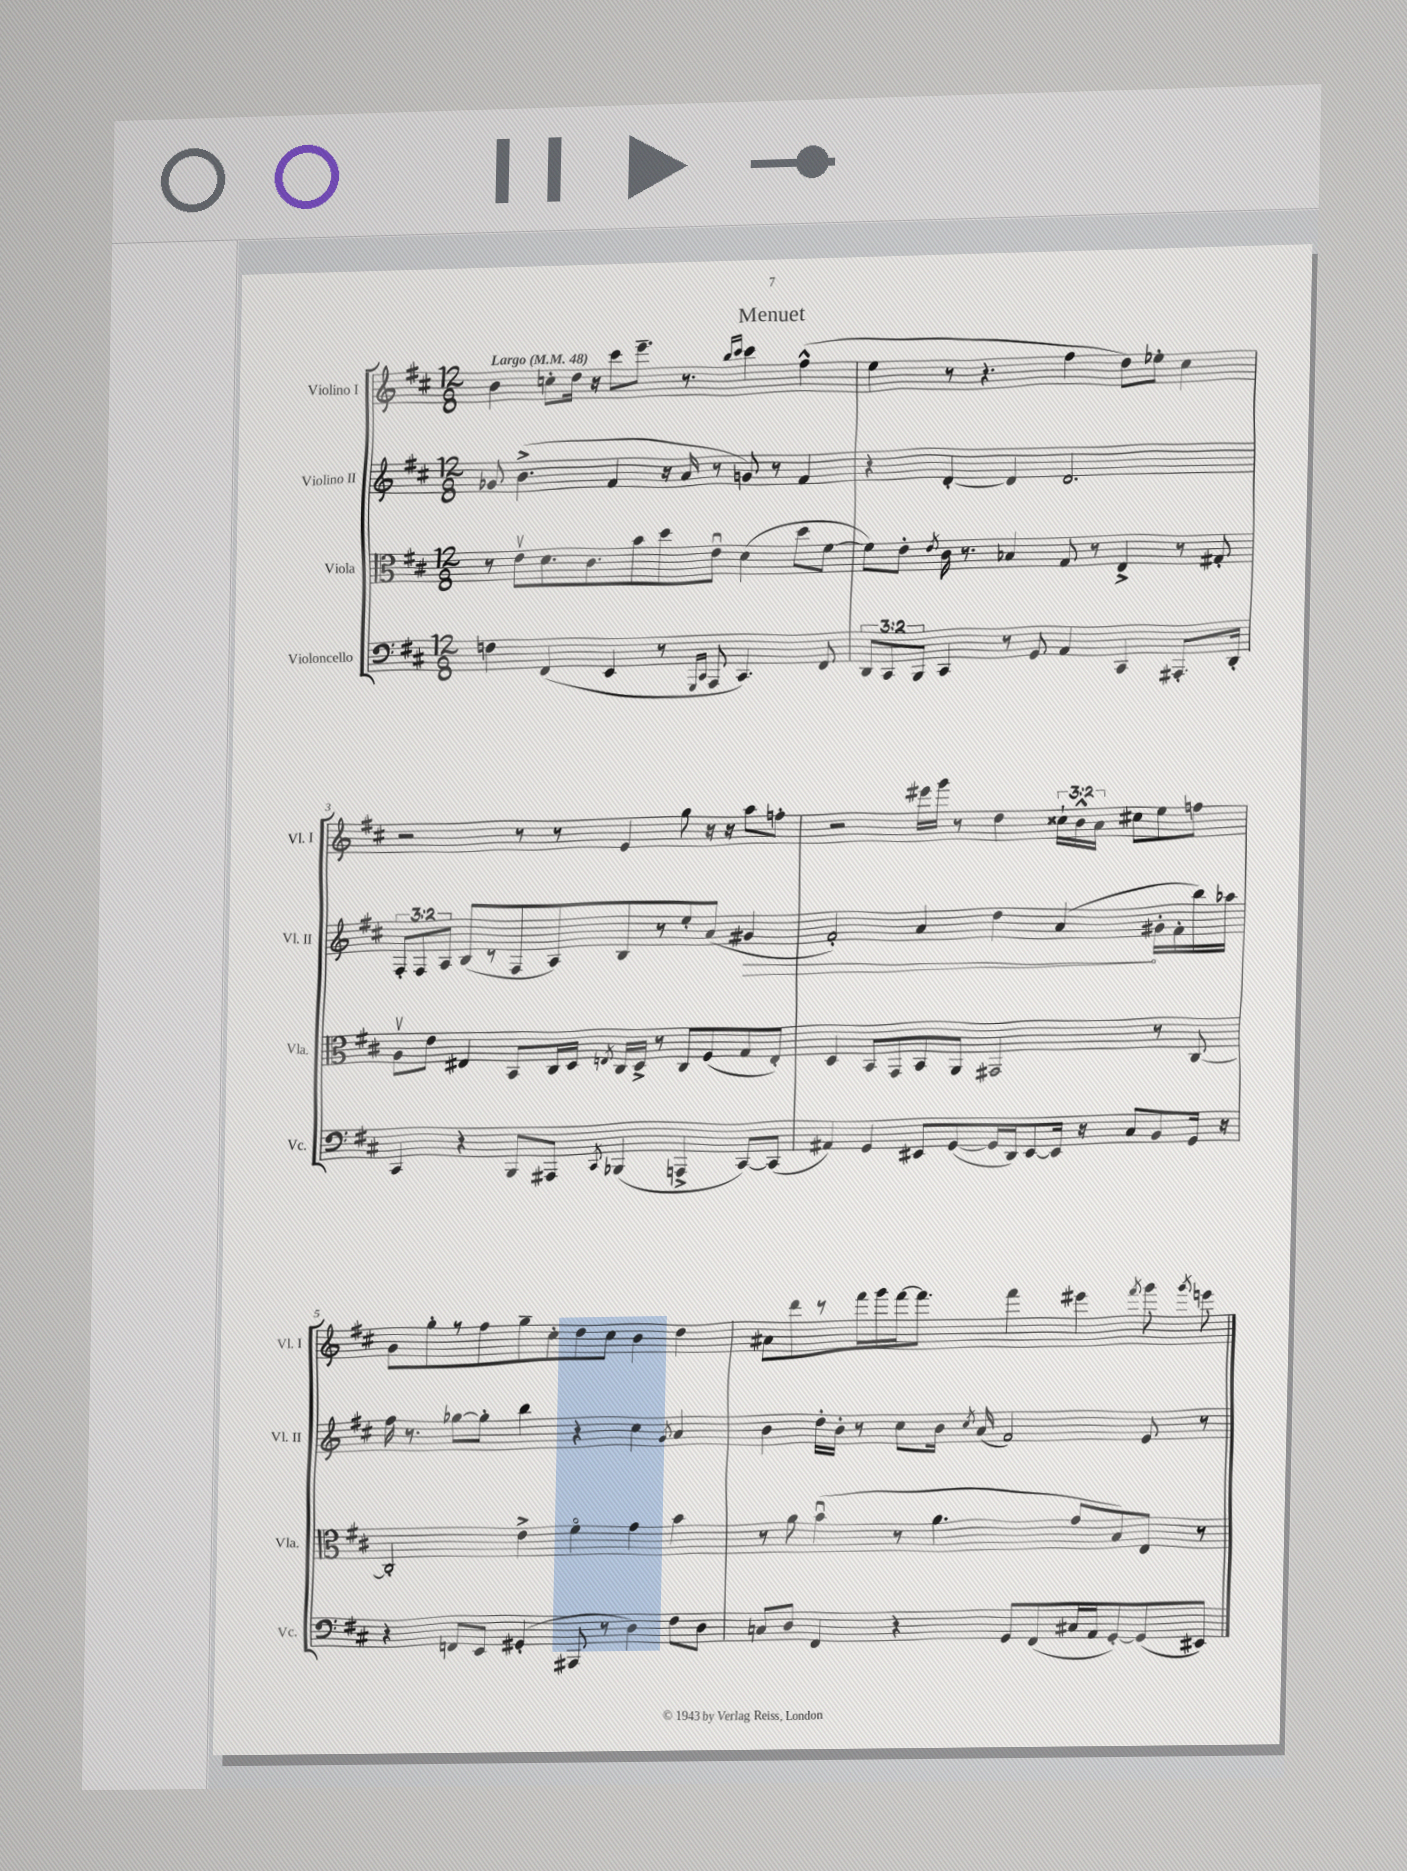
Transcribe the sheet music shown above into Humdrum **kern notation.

**kern	**kern	**kern	**dynam	**kern
*part4	*part3	*part2	*part2	*part1
*staff4	*staff3	*staff2	*staff2	*staff1
*I"Violoncello	*I"Viola	*I"Violino II	*	*I"Violino I
*I'Vc.	*I'Vla.	*I'Vl. II	*	*I'Vl. I
*clefF4	*clefC3	*clefG2	*	*clefG2
*k[f#c#]	*k[f#c#]	*k[f#c#]	*	*k[f#c#]
*M12/8	*M12/8	*M12/8	*	*M12/8
*MM48	*MM48	*MM48	*	*MM48
=1	=1	=1	=1	=1
!	!	!	!	!LO:TX:a:B:t=Largo
4Fn\	8r	8g-X/	.	4b\
.	8ev\L	(4.b^\	.	.
(4FF#/	8.d\	.	.	8ccn'\L
.	.	.	.	16dd\Jk
.	8.c#\	.	.	16r
4EE/	.	4f#/	.	8ccc#\L
.	8b\	.	.	8.eee~\J
8r	8dd\	16r	.	.
.	.	16a/	.	8.r
16qqGGG/LL	.	.	.	.
16qqCC#/JJ	.	.	.	.
8AAA/	8eu\J	8r	.	.
.	.	.	.	16qqbb/LL
.	.	.	.	16qqccc#/JJ
4.CC#/)	(4d\	8gn/)	.	4ccc#\
.	.	8r	.	.
.	8dd\L	4f#/	.	(4ff#^^\
8FF#/	[8f#\J	.	.	.
=2	=2	=2	=2	=2
12DD/L	8f#\L])	4r	.	4ee\
12CC#/	.	.	.	.
.	8e'\J	.	.	.
12BBB/J	.	.	.	.
.	8qe/	.	.	.
4CC#/	16c#\	[4d'/	.	8r
.	8.r	.	.	.
.	.	.	.	4.r
8r	4B-X/	4d/]	.	.
8GG/	.	.	.	.
4AA/	8G/	2.d/	.	4ff#\
.	8r	.	.	.
4CC#/	4E^/	.	.	8dd\L)
.	.	.	.	8ee-X'\J
8.AAA#X'/L	8r	.	.	4cc#\
.	8G#X'/	.	.	.
16DD'/Jk	.	.	.	.
!!LO:LB:g=z
=3	=3	=3	=3	=3
4CC#/	8Av\L	12F#'/L	.	2r
.	.	12F#/	.	.
.	8e\J	.	.	.
.	.	12A/J	.	.
4r	4E#X/	(8B/L	.	.
.	.	8r	.	.
8BBB/L	8BB/L	8F#/	.	8r
8AAA#X/J	16C#/L	8A/)	.	8r
.	16D/JJ	.	.	.
8qCC#/	8qEn/	.	.	.
(4BBB-X/	16C#/LL	8B/	.	4e/
.	16D^/JJ	.	.	.
.	8r	8r	.	.
4AAAn^/	8C#/L	8ee'/	.	8gg\
.	(8F#/	(8a/J	.	16r
.	.	.	.	16r
!	!	!	!LO:HP:b	!
[8CC#/L)	8G/	4g#X/	>	8aa\L
(8CC#/J]	8E'/J)	.	.	8ffn'\J
=4	=4	=4	=4	=4
4AA#X/)	4D/	2f#'/)	.	2r
4GG/	8BB/L	.	.	.
.	8GG/	.	.	.
8EE#X/L	8BB/	4a/	.	16eee#X\LL
.	.	.	.	16ggg\JJ
([8GG/	8AA/J	.	.	8r
16GG/L]	2GG#X/	4dd\	.	4dd\
16DD/J)	.	.	.	.
[8EE#/	.	.	.	.
16EE#/Jk]	.	(4a/	.	24cc##X`\LL
.	.	.	.	24b^^\
16r	.	.	.	.
.	.	.	.	24a\JJ
8C#/L	.	.	.	8cc#X\L
8BB/	8r	16g#X'\LL	]	8ee\
.	.	16f#'\	.	.
16GG/Jk	[8C#/	16bb\)	.	8ffn\J
16r	.	16aa-X\JJ	.	.
!!LO:LB:g=z
=5	=5	=5	=5	=5
4r	2C#'/]	16ff#\	.	8g\L
.	.	8.r	.	.
.	.	.	.	8gg'\
8FFn/L	.	[8gg-X\L	.	8r
8EE/J	.	8gg-'\J]	.	8ff#\
(4GG#X'/	4e^\	4bb\	.	8gg~\
.	.	.	.	8cc#'\
8AAA#X/	4f#\	4r	.	8dd\
8r	.	.	.	8cc#\J
4D\)	4g\	4cc#\	.	4b\
.	.	8qg/	.	.
8F#\L	4b\	4a/	.	4dd\
8D\J	.	.	.	.
=6	=6	=6	=6	=6
8Cn/L	8r	4b\	.	8a#X\L
8D/J	8a\	.	.	8ddd\
4FF#/	(4bu\	16dd'\LL	.	8r
.	.	16b'\JJ	.	.
.	.	8r	.	16fff#\L
.	.	.	.	16ggg\
4r	8r	8cc#\L	.	[16fff#\J
.	.	.	.	8.fff#\J]
.	4.a\	16b\Jk	.	.
.	.	8qcc#/	.	.
.	.	(16a/	.	.
8GG/L	.	2f#/)	.	4fff#\
(8FF#/	.	.	.	.
16C#X/L	8g/L	.	.	4eee#X\
16AA/J	.	.	.	.
[8GG'/)	8B/)	.	.	.
.	.	.	.	8qfff#/
(8GG/]	8E/J	8e/	.	8ggg\
.	.	.	.	8qggg/
8EE#X/J)	8r	8r	.	8eeen\
==	==	==	==	==
*-	*-	*-	*-	*-
